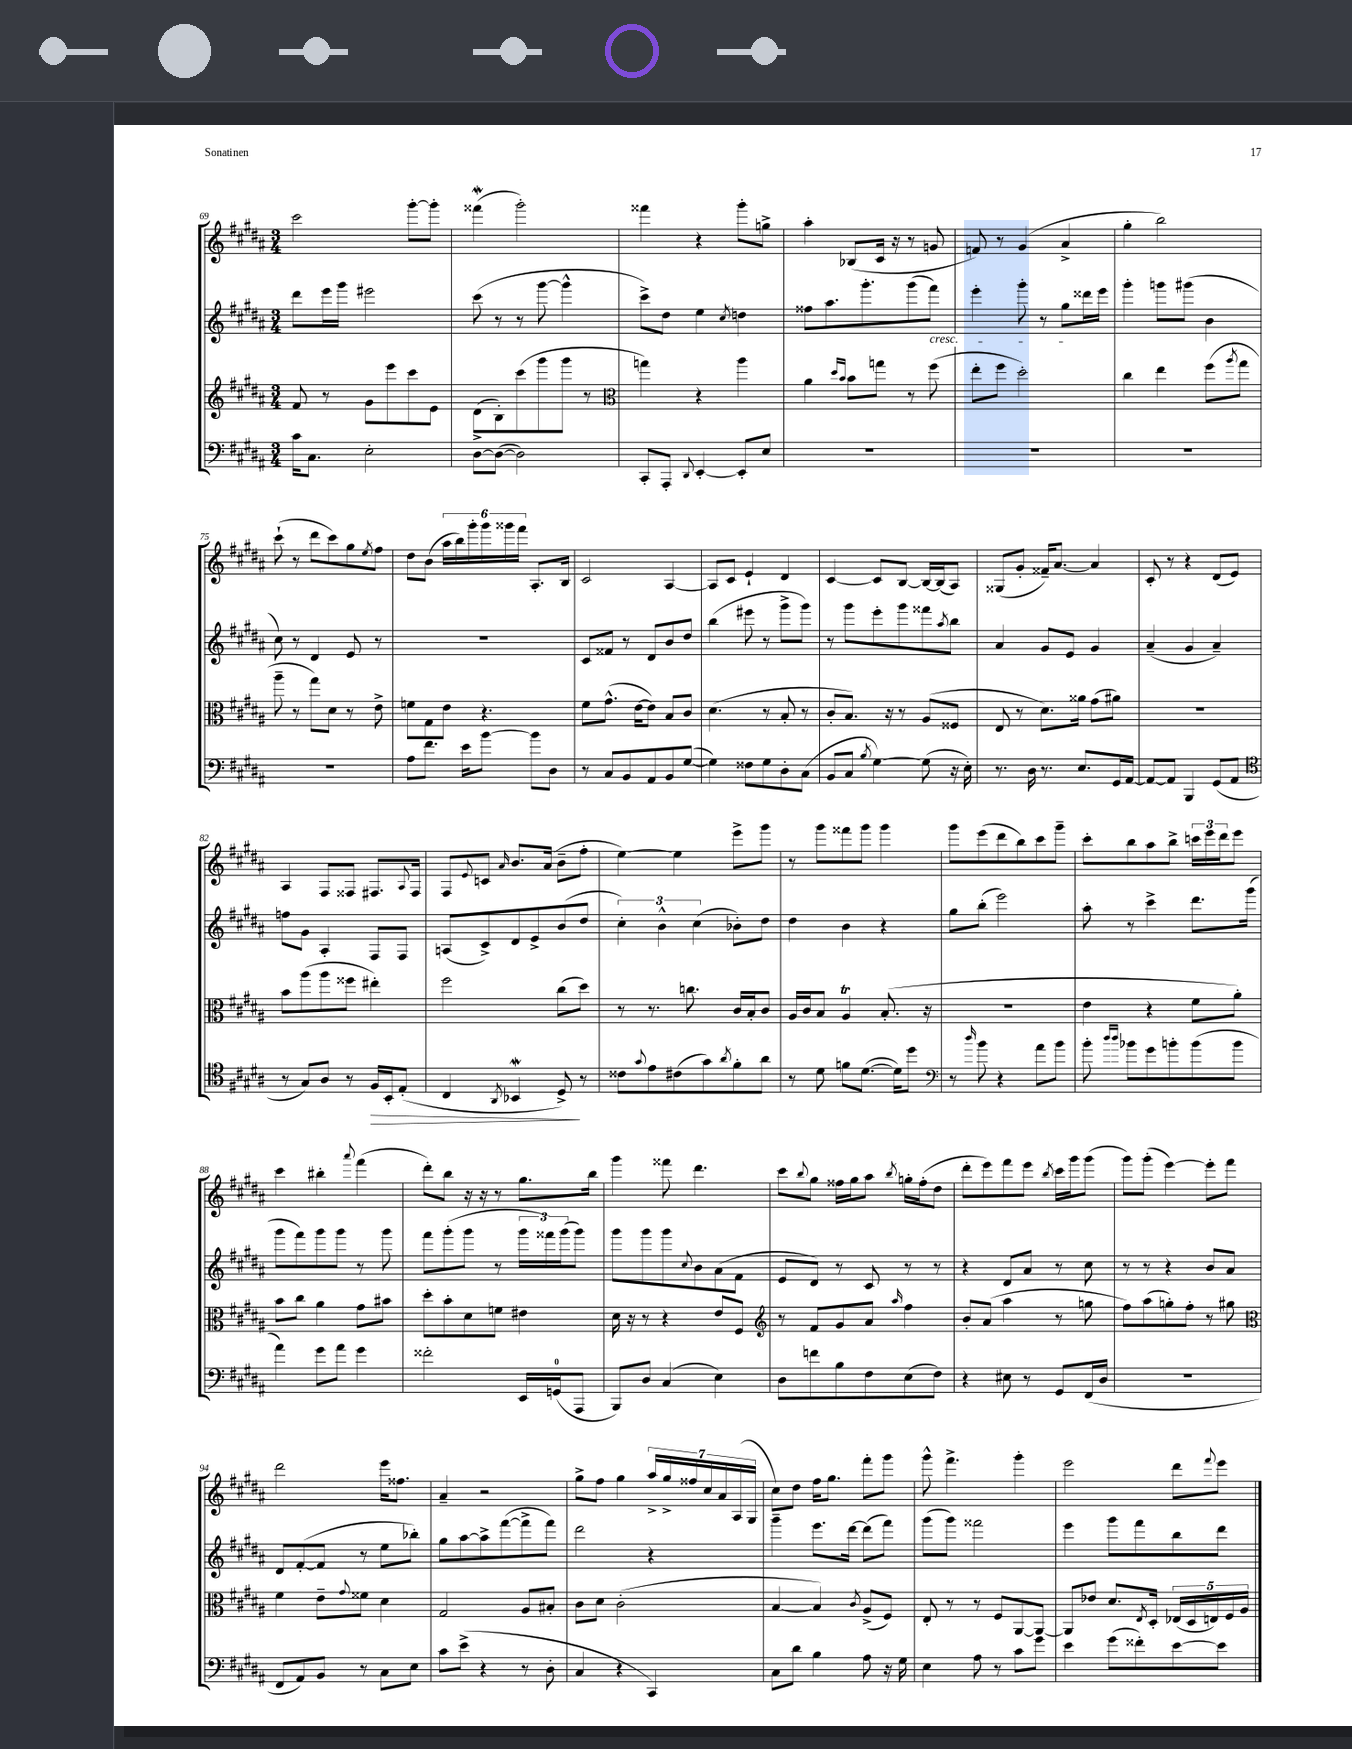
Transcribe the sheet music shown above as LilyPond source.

<<
\new StaffGroup <<
\new Staff = "s0" {
    \clef treble \key b \major \numericTimeSignature \time 3/4
    cis'''2 gis'''8~-. gis'''8-. |
    fisis'''4\mordent( gis'''2-.) |
    fisis'''4 r4 gis'''8-. g''8-> |
    ais''4-. bes8( cis'16 r16 r8 g'8 |
    f'8) r8 gis'4( ais'4-> |
    gis''4-. b''2) |
    cis'''8-!( r8 dis'''8 cis'''8) gis''8 \acciaccatura { e''8 } fis''8 |
    dis''8 b'8( \tuplet 6/4 { ais''16 b''16) gis'''16-. gis'''16 gisis'''16 fis'''16 } ais8.-. b16 |
    cis'2 ais4~ |
    ais8 cis'8 e'4-! dis'4 |
    cis'4~ cis'8 b8~ b16~ b16( ais8) |
    gisis8( gis'8-. fisis'16--) ais'8.~ ais'4 |
    cis'8-. r8 r4 dis'8( e'8) |
    ais4 fis8 fisis8 fis8. \appoggiatura { ais8 } fis16 |
    fis8 \appoggiatura { e'8 } c'8 \grace { ais'16 } b'8. ais'16( b'8-- fis''8-. |
    e''4~) e''4 e'''8-> gis'''8 |
    r8 gis'''8 fisis'''8 gis'''8 gis'''4 |
    gis'''8 e'''8( dis'''8 b''8) cis'''8 gis'''8-- |
    cis'''8-. b''8 ais''8 b''8-> \tuplet 3/2 { c'''16 e'''16 dis'''16 } e'''8 |
    cis'''4 bis''4-. \appoggiatura { ais'''8 } fis'''4( |
    dis'''8-.) b''8 r16 r16 r8 gis''8. b''16 |
    gis'''4 fisis'''8 dis'''4. |
    cis'''8 \appoggiatura { b''8 } gis''8 fisis''16 gis''16 ais''8 \acciaccatura { b''8 } g''16-. fisis''16-.( dis''8 |
    dis'''8-. e'''8) fis'''8 e'''8 \acciaccatura { b''8 } cis'''16 gis'''16 gis'''8( |
    gis'''8) gis'''8-.( e'''4~) e'''8-. fis'''8 |
    dis'''2 e'''16 fisis''8. |
    ais'4-- r2 |
    gis''8-> fis''8 gis''4 \tuplet 7/4 { ais''16-> gis''16-> fisis''16 cis''16 ais'16 ais16( gis16 } |
    cis''8) dis''8 fis''16 gis''8. fis'''8-. gis'''8 |
    gis'''8-^ fis'''4.-> gis'''4-. |
    e'''2 dis'''8 \appoggiatura { fis'''8 } e'''8 \bar "|." |
}
\new Staff = "s1" {
    \clef treble \key b \major \numericTimeSignature \time 3/4
    dis'''8 e'''16 gis'''16 eis'''2 |
    cis'''8( r8 r8 gis'''8~ gis'''4-^ |
    cis'''8->) dis''8 e''4 \acciaccatura { cis''8 } d''4 |
    fisis''8 ais''8. gis'''8.-. gis'''8( fis'''8\cresc) |
    e'''4-. gis'''8-. r8 gis''8\! disis'''16 e'''16 |
    gis'''4-. g'''8 gis'''8( b'4 |
    cis''8) r8 dis'4 e'8 r8 |
    R2. |
    cis'8 fisis'8 r8 dis'8 b'8 dis''8 |
    b''4( eis'''8 r8 gis'''8-> gis'''8) |
    r8 gis'''8 e'''8-. gis'''8 fisis'''8 \acciaccatura { ais''8 } b''8 |
    ais'4 gis'8 e'8 gis'4 |
    ais'4--( gis'4 ais'4--) |
    f''8 gis'8 ais4-. fis8 fis8 |
    a8( cis'8->) dis'8 e'8-> b'8( dis''8 |
    \tuplet 3/2 { cis''4-.) b'4-^ cis''4( } bes'8-.) dis''8 |
    dis''4 b'4 r4 |
    gis''8 b''8-.( e'''2) |
    ais''8-. r8 cis'''4-> dis'''8. gis'''16( |
    gis'''8 fis'''8) gis'''8 gis'''8 r8 gis'''8 |
    fis'''8 gis'''8-.( gis'''8 r8 \tuplet 3/2 { gis'''16 fisis'''16) gis'''16( } gis'''8) |
    gis'''8 gis'''8 gis'''8 \appoggiatura { cis''8 } b'8 ais'8( fis'8 |
    e'8 dis'8) r8 cis'8 r8 r8 |
    r4 dis'8 ais'8 r8 cis''8 |
    r8 r8 r4 b'8 ais'8 |
    dis'8 fis'8~-.( fis'8 r8 e''8 bes''8-.) |
    gis''8 ais''8~ ais''8-> fis'''8~( fis'''8-> fis'''8) |
    dis'''2 r4 |
    gis'''4-- e'''8. dis'''16~ dis'''8( fis'''8) |
    gis'''8( gis'''8) fisis'''2 |
    e'''4 gis'''8 fis'''8 b''8 dis'''8 \bar "|." |
}
\new Staff = "s2" {
    \clef treble \key b \major \numericTimeSignature \time 3/4
    fis'8 r8 gis'8 e'''8 cis'''8 e'8 |
    dis'8( b8-.) cis'''8( gis'''8 gis'''8 r8 |
    \clef alto g''4) r4 ais''4 |
    ais'4 \grace { dis''16 b'16 } b'8 g''8 r8 fis''8( |
    e''8-. fis''8 dis''2-.) |
    cis''4 e''4 fis''8( \acciaccatura { ais''8 } gis''8 |
    ais''8-- r8 gis''8) dis'8 r8 e'8-> |
    f'8 gis8 e'8 r4. |
    fis'8 gis'8.-^( e'16~ e'8) b8 cis'8 |
    dis'4.( r8 b8-. r8 |
    cis'8-. b8.) r16 r8 ais8( fisis8 |
    e8 r8 dis'8.) aisis'16 gis'8( ais'8) |
    R2. |
    b'8 ais''8( ais''8 fisis''8 eis''4-.) |
    fis''2 cis''8( dis''8) |
    r8 r8. c''8. cis'16 b16-. cis'8 |
    ais16 cis'16 b8 ais4\trill b8.-.( r16 |
    R2. |
    e'4 r4 fis'8 ais'8-.) |
    b'8 cis''8 ais'4 gis'8 bis'8 |
    dis''8-. b'8-. dis'8 f'8 eis'4 |
    dis'16 r16 r8 r4 e'8 fis8 |
    \clef treble r8 fis'8 gis'8 ais'8 \grace { ais''16 } fis''4 |
    b'8-. ais'8( ais''4 r8 g''8 |
    fis''8) ais''8( g''8-.) fis''8-. r8 gis''8 |
    \clef alto fis'4 e'8-- \appoggiatura { gis'8 } fisis'8 dis'4 |
    gis2 ais8 bis8-. |
    cis'8 dis'8 cis'2-.( |
    b4~ b4) \acciaccatura { cis'8 } ais8->( fis8) |
    e8-. r8 r8 fis8 ais,8~ ais,8~ |
    ais,8 ees'8 dis'8. \acciaccatura { e8 } dis16-. \tuplet 5/4 { ees16( dis16 e16) fis16 ais16 } \bar "|." |
}
\new Staff = "s3" {
    \clef bass \key b \major \numericTimeSignature \time 3/4
    cis'16 cis8. e2-. |
    dis8~-> dis8~( dis2) |
    cis,8-. ais,,8-. \appoggiatura { dis,8 } e,4~-. e,8-. e8 |
    R2. |
    R2. |
    R2. |
    R2. |
    ais8 fis'8. e'16 b'8~ b'8 dis8 |
    r8 cis8 b,8 ais,8 b,8 gis8~( |
    gis4) fisis8 gis8 dis8-. cis8( |
    b,8 cis8 \acciaccatura { b8 } gis4~) gis8( r16 e16-.) |
    r8. dis16 r8. e8. gis,16 ais,16~ |
    ais,8~ ais,8 b,,4 gis,8( ais,8 |
    \clef tenor r8 gis8) ais8 r8 fis16\> b,16-. e8-.( |
    cis4 \acciaccatura { ais,8 } bes,4\mordent dis8->\!) r8 |
    cisis'8 \appoggiatura { gis'8 } e'8 cis'8( gis'8) \acciaccatura { ais'8 } fis'8-. ais'8 |
    r8 dis'8 f'8 dis'8.~( dis'16) dis''8 |
    \clef bass r8 \grace { dis''16 } b'8 r4 ais'8 b'8 |
    b'8-. \grace { dis''16 dis''16 } bes'8 gis'8 b'8-. b'8( b'8 |
    ais'4) gis'8 ais'8 gis'4 |
    fisis'2-. e,16 g,16-0( ais,,8 |
    b,,8) dis8 cis4( e4) |
    dis8 f'8 b8 fis8 e8( fis8) |
    r4 eis8 r8 gis,8 fis,16( dis16 |
    R2. |
    fis,8 ais,8) b,8 r8 cis8 e8 |
    cis'8 e'8->( r4 r8 dis8-. |
    cis4 r4 cis,4) |
    cis8 dis'8 b4 ais8 r16 gis16 |
    e4 ais8 r8 cis'8 gis'8 |
    e'4 gis'8( fisis'8-.) e'8~ e'8 \bar "|." |
}
>>
>>
\layout { \context { \Score currentBarNumber = #69 } }
